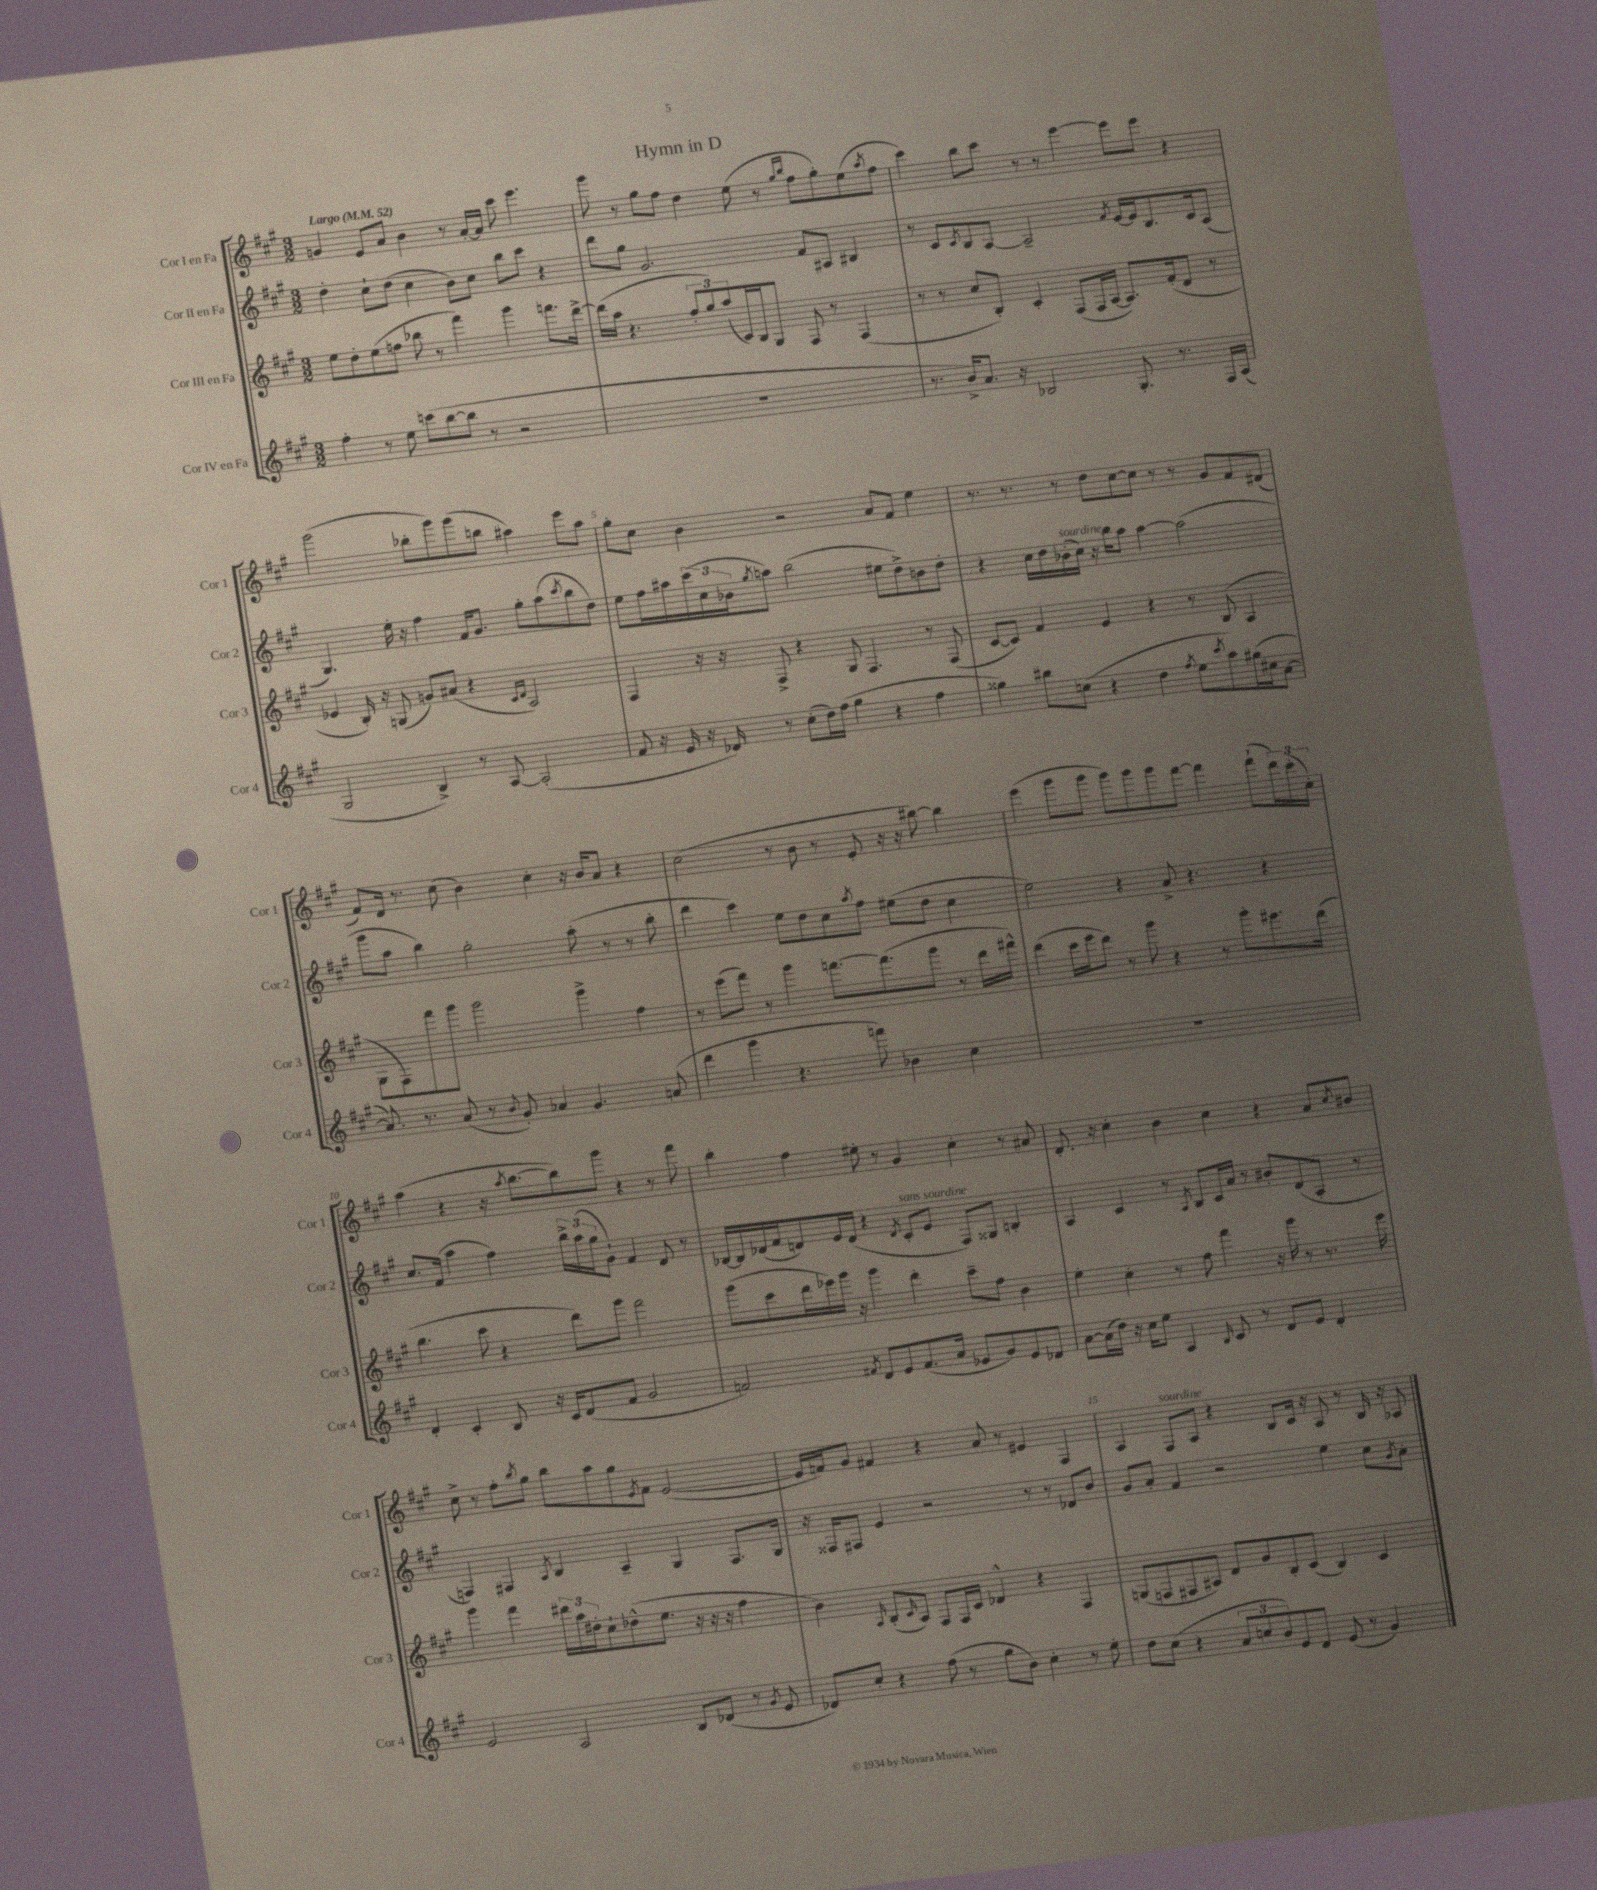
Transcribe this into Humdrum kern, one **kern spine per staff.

**kern	**kern	**kern	**kern
*staff4	*staff3	*staff2	*staff1
*clefG2	*clefG2	*clefG2	*clefG2
*k[f#c#g#]	*k[f#c#g#]	*k[f#c#g#]	*k[f#c#g#]
*M3/2	*M3/2	*M3/2	*M3/2
*MM52	*MM52	*MM52	*MM52
4ff#'	8ee	4dd'	4g
.	8dd'	.	.
8r	(8ee	8cc#`	8e
8ee	8ff	(8dd	8a
(8ccc	8bb-	4cc#	4b
[8bb	8r	.	.
8bb]	4fff#)	8b)	8r
8r	.	8cc#	[16a'
.	.	.	16a]
2r	4ggg#	8bb	8ccc#
.	.	8ccc#	4.eee
.	8.fff	4r	.
.	[16ddd^	.	.
=	=	=	=
1.r	(16ddd]	8ddd	8ggg#
.	16aa	.	.
.	4.r	8gg#	8r
.	.	2.g#	8gg#
.	.	.	8ff#
.	12ff#'	.	4dd
.	12gg#)	.	.
.	(12aa	.	.
.	16c#)	.	(8ee
.	16B	.	.
.	8G#	.	8r
.	.	.	16qqgg#
.	.	.	16qqbb
.	8F#	8f#	8ff#
.	8r	8A#	8gg#')
.	(4F#	4B#	(8ee
.	.	.	8qaa
.	.	.	8ff#
=	=	=	=
8.r	8r	8r	4ccc#)
.	8r	8c#	.
16b^)	.	.	.
.	.	8qc#	.
8.a	8cc#	8B	8bb
.	8B')	[8A	8ccc#
16r	.	.	.
2B-	4c#'	2A~]	8r
.	.	.	8r
.	(8F#	.	[4eee
.	16F#	.	.
.	[16A	.	.
.	.	8qf#	.
8.G#'	8.A])	[16e	8eee]
.	.	16e]	.
.	.	8.B	8eee
8.r	(16f#'	.	.
.	8d	.	4r
.	.	16c#	.
16F#	8r	(8A	.
(16A	.	.	.
=	=	=	=
2G#	4e-	4.G#)	(2ggg#
.	16B')	.	.
.	16r	.	.
.	(8G	16ee'	.
.	.	16r	.
4B^)	8g)	4ff#	8bb-'
.	(8a#	.	8ggg#)
8r	4r	16f#	(8ggg#
.	.	8.g#	.
[8A	.	.	8bb
.	16qqc#	.	.
.	16qqd	.	.
(2A']	2A)	8gg#'	4aa#)
.	.	(8aa	.
.	.	8qccc#	.
.	.	8bb	8eee
.	.	8dd)	8aa#
=	=	=	=
8f#	4F#	8ee	8gg#'
16r	.	16ff#	8cc#
16e	.	16aa#	.
16r	16r	(24ccc#	4b
.	.	24cc#	.
16d-)	16r	.	.
.	.	24b-	.
.	.	8qgg#	.
8r	8F#^	8aa)	.
(8cc#'	4r	(2bb	2r
16dd)	.	.	.
(16ff#	.	.	.
4gg#	8G#	.	.
.	4.F#	.	.
4r	.	8ee#	8a
.	.	8dd^)	8f#
4ff#	8r	8b	4ee
.	(8F#	8dd'	.
=	=	=	=
4gg##)	[8c#	4r	8.r
.	8c#])	.	.
.	.	.	8.r
8bb#	4f#	16cc#	.
.	.	16dd	.
(8cc	.	(16b-'	8r
.	.	16cc#)	.
4r	4e	16r	8dd
.	.	16bb	.
.	.	8aa	[8cc#
4dd	4r	[4aa	8cc#]
.	.	.	8r
8qff#	.	.	.
8ee	8r	(2aa]	8r
8qccc#	.	.	.
8aa)	(8B	.	8g#
(16gg#	4A	.	8f#
16cc#	.	.	.
[8a	.	.	(8d#
=	=	=	=
8.a])	8G#	8ggg#	8f#)
.	8F#)	8aa	16d
8.r	.	.	8.r
.	8fff#	4bb)	.
(8a	8ggg#	.	(8cc#
8r	2ggg#	2gg#'	4b)
8qqb	.	.	.
8g#')	.	.	.
4a-	.	.	4cc#'
4.g#	4ggg#^	(8aa'	16r
.	.	.	16b
.	.	8r	8a
.	4ff#	8r	4r
(8a	.	8bb'	.
=	=	=	=
4ddd	8r	4ddd	(2cc#
.	(8eee	.	.
4ggg#	8fff#)	4ccc#)	.
.	8r	.	.
4.r	4ggg#	8ee	8r
.	.	8dd	8b
.	[8.fff	8cc#	8r
.	.	8qaa	.
8fff)	.	8ff#	8e'
.	(8.fff]	.	.
4b-	.	(8ee#	16r
.	.	.	16r
.	8ggg#	8dd	[8bb#)
4cc#	8r	4cc#	4bb#]
.	16ddd	.	.
.	16fff#^^)	.	.
=	=	=	=
1.r	(4ddd	2ee)	(4eee
.	16ccc#	.	8ggg#
.	16eee	.	.
.	8ddd)	.	8ggg#
.	8r	4r	8ggg#)
.	8ggg#	.	8ggg#
.	4r	8a^	8ggg#
.	.	4.r	[8fff#
.	8r	.	4fff#]
.	8ggg#'	.	.
.	8.eee#	4r	(8fff#`
.	.	.	24ddd)
.	.	.	(24ccc#'
.	(16ddd	.	.
.	.	.	24cc#')
=	=	=	=
4d'	4.bb	8.cc#	(4aa
.	.	(16f#	.
4c#'	.	4aa	4r
.	8ccc#	.	.
8B	4r	4ff#)	16r
.	.	.	8qaa
.	.	.	[8.bb
16r	.	.	.
16c#	.	.	.
(8d	8ddd)	24bb^	8bb])
.	.	(24aa	.
.	.	24gg#	.
8f#	8ggg#	8g#`)	8ggg#
2g#	2fff#	4f#	4r
.	.	8d	8r
.	.	8r	8fff#
=	=	=	=
2f)	(8ggg#	[16B-	4bb'
.	.	16B-]	.
.	8ccc#	(16d-	.
.	.	16f#	.
.	16ddd	8d)	4ff#
.	16eee-)	.	.
.	16ggg#	16e	.
.	16r	(16d	.
8qf#	.	.	.
8d	4ggg#	4r	8ee#'
8e	.	.	8r
.	.	8qd	.
(8.f#	4ddd'	8c#'	4g#
.	.	8e	.
16a	.	.	.
8e-	8ccc#~	8F#)	4cc#'
8g#)	8ff#	8G##	.
8e-	4b	4B'	8r
8d-	.	.	8a#
=	=	=	=
[8a	4ee'	4A	8.d'
(16a]	.	.	.
16dd)	.	.	16r
16r	4cc#'	4c#	4cc#'
16cc#	.	.	.
8ee	.	.	.
4A	8r	8r	4b
.	.	8qA	.
.	8ff#	8B	.
16qqB	.	.	.
8c#	4fff#	16c#	4cc#
.	.	16a	.
8r	.	8r	.
8d	16r	8b#'	4r
.	16ggg#	.	.
8e	8r	(8d	.
4d'	8.r	8A'	8a
.	.	.	8qcc#
.	.	8r	8b#
.	16eee	.	.
=	=	=	=
2e	4ggg#	4F)	8cc#^
.	.	.	8r
.	4fff#	4F#	8ff#'
.	.	.	8qbb
.	.	.	8gg#
.	.	8qA	.
2A	24ddd#	4B	8bb
.	24aa	.	.
.	24dd#'	.	.
.	8cc#`	.	8aa
.	(8dd-^^	4A~	8gg#
.	.	.	8qe
.	8.ee	.	8f#
8B	.	4G#	([2e
.	16r	.	.
(8d-	16r	.	.
.	16r	.	.
8r	4ff#	8.F#	.
8qg#	.	.	.
8e	.	.	.
.	.	16G#	.
=	=	=	=
8d-)	4b)	16r	16e]
.	.	16F##	16f)
8cc#'	.	8F#	8g#
.	16qqA	.	.
4r	(8B'	4e	4f#
.	16qqc#	.	.
.	8A)	.	.
(8ff#	8F#	2r	4r
8r	16F#	.	.
.	16c#	.	.
8gg#	4d-^^	.	8a
8b)	.	.	8r
4cc#'	4r	8r	4e#
.	.	8r	.
8r	4F#	8d-	4F#
8ee'	.	8b	.
=	=	=	=
8dd	(8G	8g#	4A
(8cc#	8F	8a'	.
4r	8F#	4f#	8F#
.	8A#)	.	8A
12a	8d	2r	4r
12cc	.	.	.
.	8g#	.	.
12b)	.	.	.
8e	8B'	.	8B
8d	(8c#	.	16c#
.	.	.	16r
(8e	4B)	4ee	8A
8r	.	.	8r
4g#)	4c#	8cc#	16B
.	.	.	16r
.	.	8qg#	.
.	.	8a'	8A-
==	==	==	==
*-	*-	*-	*-
